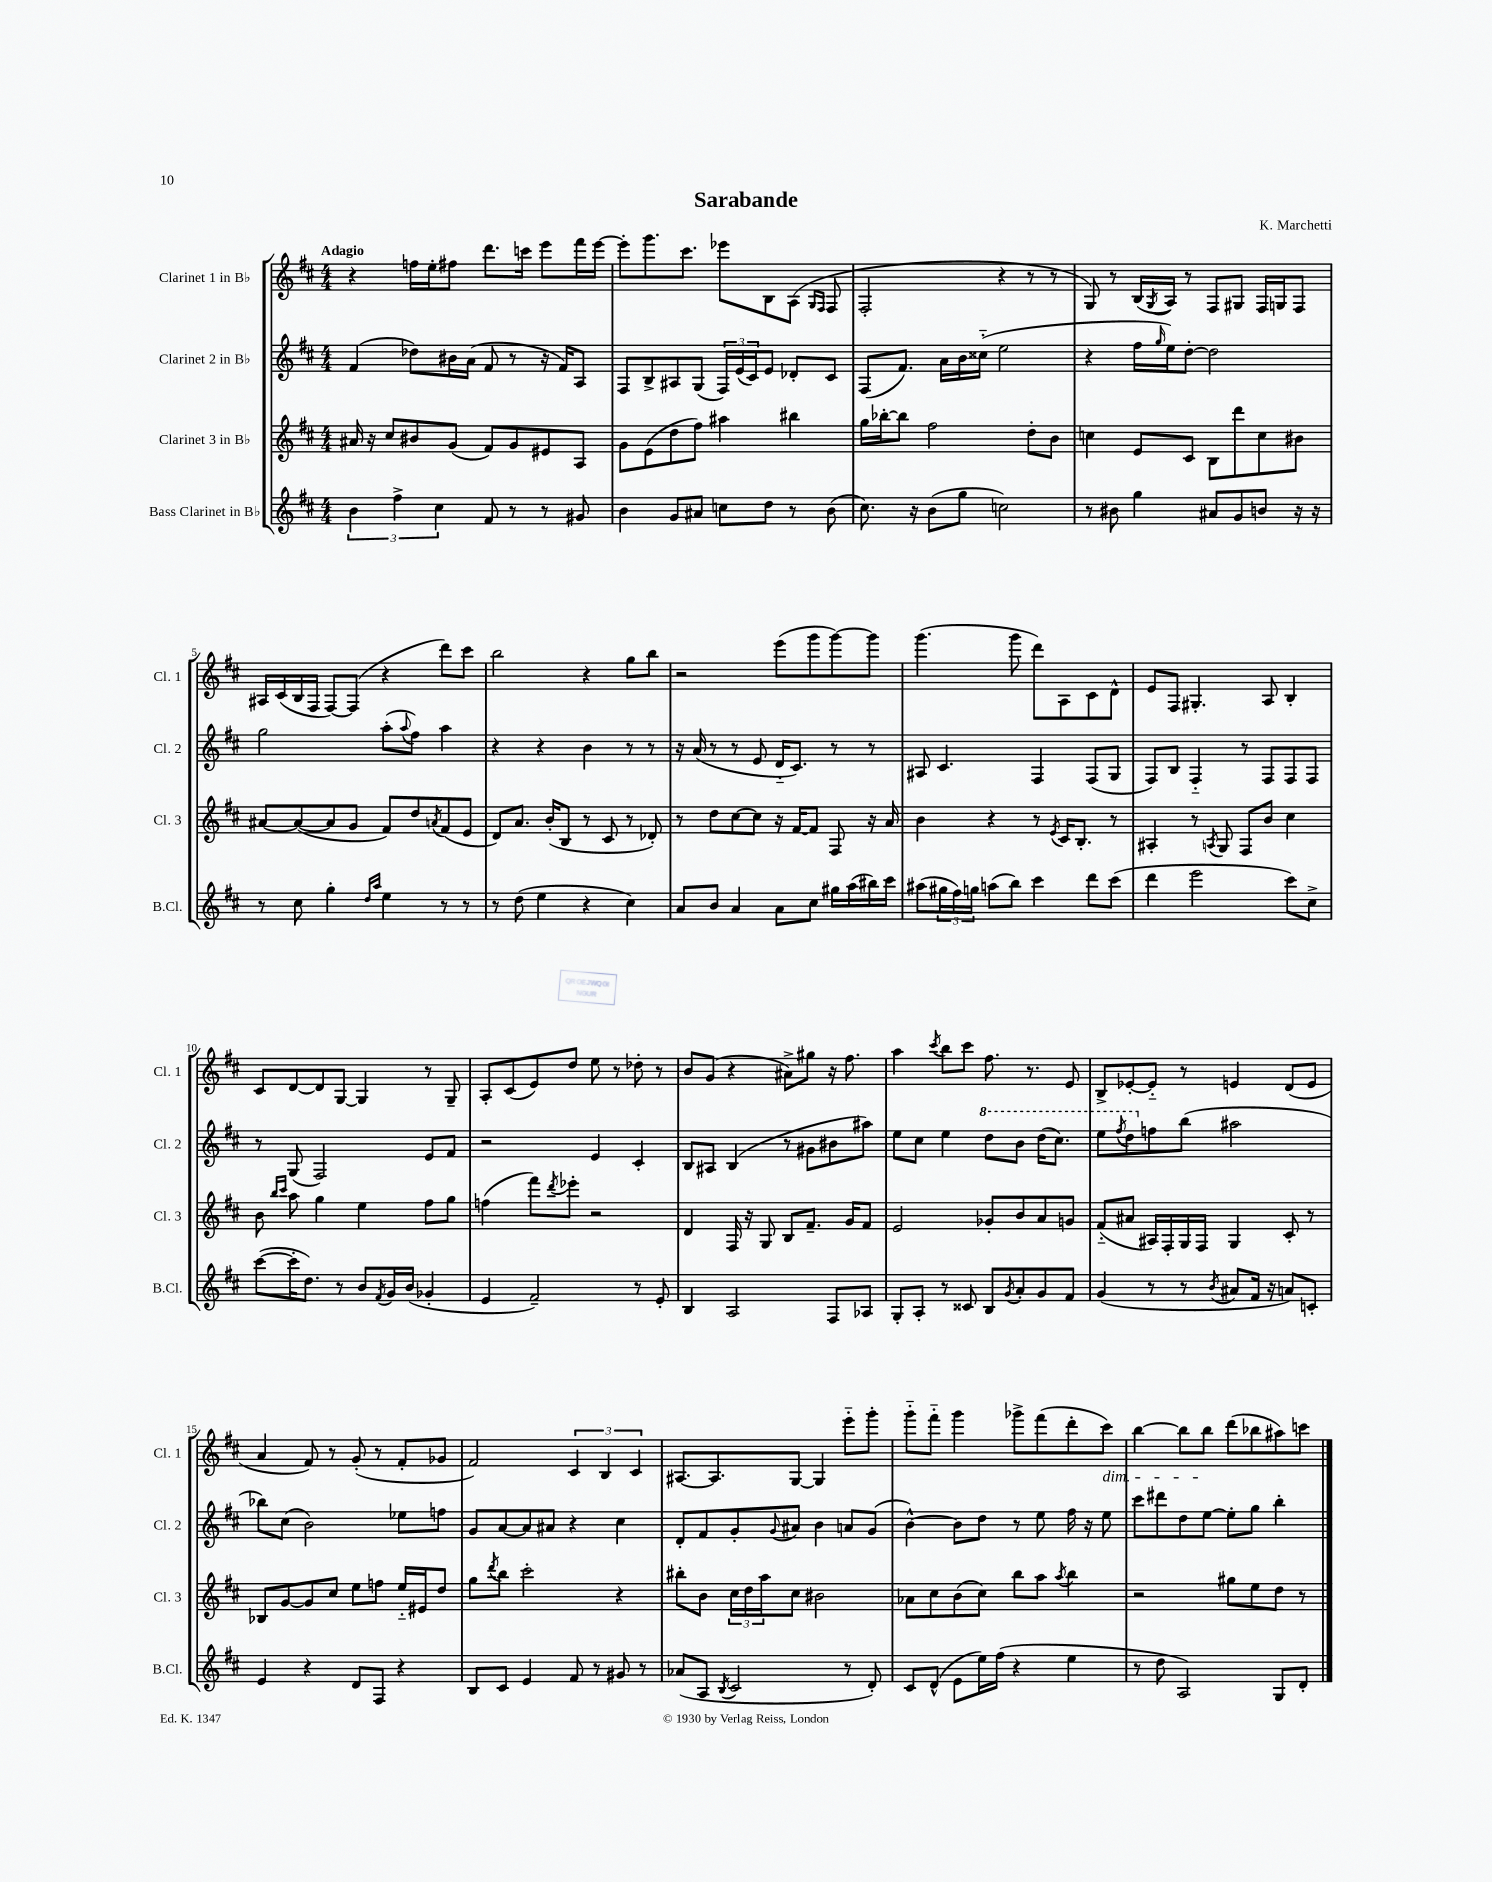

**kern	**kern	**kern	**kern
*part4	*part3	*part2	*part1
*staff4	*staff3	*staff2	*staff1
*I"Bass Clarinet in B♭	*I"Clarinet 3 in B♭	*I"Clarinet 2 in B♭	*I"Clarinet 1 in B♭
*I'B.Cl.	*I'Cl. 3	*I'Cl. 2	*I'Cl. 1
*clefG2	*clefG2	*clefG2	*clefG2
*k[f#c#]	*k[f#c#]	*k[f#c#]	*k[f#c#]
*M4/4	*M4/4	*M4/4	*M4/4
=1	=1	=1	=1
!	!	!	!LO:TX:a:B:t=Adagio
6b\	16a#X/	(4f#/	4r
.	16r	.	.
.	8cc#/L	.	.
6ff#^\	.	.	.
.	8b#X/	8dd-X\L)	16ffn\LL
.	.	.	16ee'\J
6cc#\	.	.	.
.	(8g/J	16b#X\L	8ff#X\J
.	.	(16a\JJ	.
8f#/	8f#/L)	8f#/	8.ddd\L
8r	8g/	8r	.
.	.	.	16cccn\Jk
8r	8e#X/	16r	8eee\L
.	.	16f#/KL)	.
8g#X/	8A/J	8A/J	16fff#\L
.	.	.	[16eee\JJ
=2	=2	=2	=2
4b\	8g\L	8F#/L	8eee'\L]
.	(8e\	8B^/	8.ggg\
8g/L	8dd\	8A#X/	.
.	.	.	8.ccc#\J
8a#X/J	8ff#\J)	(8G/J	.
8ccn\L	4aa#X\	24F#/LL)	8eee-X\L
.	.	(24e/	.
.	.	24c#/J)	.
8dd\J	.	8e/J	8B\
8r	4bb#X\	8d-X'/L	(8A\J
.	.	.	16qqG/LL
.	.	.	16qqF#/JJ
(8b\	.	8c#/J	8F#/
=3	=3	=3	=3
8.cc#\)	16gg\LL	(8F#/L	2F#'/
.	[16bb-X'\J	.	.
.	8bb-\J]	8.f#/J)	.
16r	.	.	.
(8b\L	2ff#\	.	.
.	.	16a\LL	.
8gg\J	.	16b\	.
.	.	(16cc##X\JJ	.
2ccn\)	.	2ee\	4r
.	8dd'\L	.	8r
.	8b\J	.	8r
=4	=4	=4	=4
8r	4ccn\	4r	8G/)
8b#X\	.	.	8r
4gg\	8e/L	16ff#\LL	(16B/LL
.	.	16qqgg/	8qG/
.	.	16ee\J)	16A/JJ)
.	8c#/J	[8dd'\J	8r
8a#X/L	8B\L	2dd\]	8F#/L
8g/	8ddd\	.	8G#X/J
8bn/J	8cc\	.	16F#/LL
.	.	.	16Gn/J
16r	8b#X\J	.	8F#/J
16r	.	.	.
!!LO:LB:g=z
=5	=5	=5	=5
8r	[8a#X/L	2gg\	16A#X/LL
.	.	.	(16c#/
8cc#\	(8a#/_	.	16B/
.	.	.	16F#/JJ
4gg'\	8a#/]	.	[8F#/L)
.	8g/J	.	(8F#/J]
16qqdd/LL	.	.	.
16qqaa/JJ	.	.	.
4ee\	8f#/L)	(8aa'\L	4r
.	.	8qqaa/	.
.	8dd/	8ff#\J)	.
.	8qan/	.	.
8r	(8f#/	4aa\	8ddd\L)
8r	8e/J	.	8ccc#\J
=6	=6	=6	=6
8r	8d/L)	4r	2bb\
(8dd\	8.a/J	.	.
4ee\	.	4r	.
.	(16b'/KL	.	.
.	8B/J	.	.
4r	8r	4b\	4r
.	8c#/	.	.
4cc#\)	8r	8r	8gg\L
.	8d-X'/)	8r	8bb\J
=7	=7	=7	=7
8a/L	8r	16r	2r
.	.	(16a/	.
8b/J	8dd\L	8r	.
4a/	[8cc#\	8r	.
.	8cc#\J]	8e/	.
8a\L	16r	16d/KL	(8eee\L
.	[16f#/KL	8.c#/J)	.
8cc#\J	8f#/J]	.	8ggg\
16gg#X\LL	8F#/	8r	[8ggg\)
(16aa\	.	.	.
16bb#X\)	16r	8r	8ggg\J]
16ccc#\JJ	16a/	.	.
=8	=8	=8	=8
(8aa#X\L	4b\	8A#X/	(4.ggg\
24gg#X\L	.	4.c#/	.
24ff#\)	.	.	.
24ggn\JJ	.	.	.
(8aan\L	4r	.	.
8bb\J)	.	.	8ggg\
4ccc#\	8r	4F#/	8ddd\L)
.	8qe/	.	.
.	16c#/KL	.	8A\
.	8.B'/J	.	.
8ddd\L	.	(8F#/L	8c#\
(8ccc#\J	8r	8G/J	8d^^\J
=9	=9	=9	=9
4ddd\	4A#X'/	8F#/L)	8e/L
.	.	8B/J	8F#/J
2eee\	8r	4F#/	4.G#X'/
.	8qAn/	.	.
.	8G/	.	.
.	8F#/L	8r	.
.	8b/J	8F#/L	8A/
8ccc#\L)	4cc#\	8F#/	4B'/
8cc#^\J	.	8F#/J	.
!!LO:LB:g=z
=10	=10	=10	=10
([8ccc#\L	8b\	8r	8c#/L
.	16qqbb/LL	.	.
.	16qqccc#/JJ	.	.
16ccc#'\K]	8aa\	(8G/	[8d/
8.dd\J)	.	.	.
.	4gg\	2F#/)	8d/]
8r	.	.	[8G/J
8b/L	4ee\	.	4G/]
8qf#/	.	.	.
16g/L	.	.	.
(16b/JJ	.	.	.
4g-X'/	8ff#\L	8e/L	8r
.	8gg\J	8f#/J	8G~/
=11	=11	=11	=11
4e/	(4ffn\	2r	8A'/L
.	.	.	(8c#/
2f#~/)	8fff#\L)	.	8e/)
.	8qddd/	.	.
.	8eee-X'\J	.	8dd/J
.	2r	4e/	8ee\
.	.	.	8r
8r	.	4c#'/	8dd-X'\
8e'/	.	.	8r
=12	=12	=12	=12
4B/	4d/	8B/L	8b/L
.	.	8A#X/J	(8g/J
2A/	16F#/	(4B/	4r
.	16r	.	.
.	8G/	.	.
.	8B/L	8r	8a#X^\L)
.	8.f#~/J	8g#X\L	8gg#X\J
8F#/L	.	8b#X\	16r
.	16g/KL	.	8.ff#\
8A-X/J	8f#/J	8aa#X\J)	.
=13	=13	=13	=13
8G'/L	2e/	8ee\L	4aa\
8A'/J	.	8cc#\J	.
.	.	.	8qccc#/
8r	.	4ee\	8bb\L
8c##X/	.	.	8ccc#\J
*	*	*8va	*
8B/L	8g-X'/L	8ddd\L	8.ff#\
8qg/	.	.	.
8a'/	8b/	8bb\J	.
.	.	.	8.r
8g/	8a/	(16ddd\KL	.
.	.	8.ccc#\J)	.
8f#/J	8gn/J	.	8e/
=14	=14	=14	=14
(4g/	(8f#/L	8eee\L	8B^/L
.	.	8qfff#/	.
.	8a#X/J	8ddd\	[8e-X'/
*	*	*X8va	*
8r	16A#X/LL)	8ffn\	8e-/J]
.	16F#'/	.	.
8r	16G/	(8bb\J	8r
.	16F#/JJ	.	.
8qb/	.	.	.
8a#X/L	4G/	2aa#X\	4en/
16f#/Jk	.	.	.
16r	.	.	.
8an/L)	8c#'/	.	(8d/L
8cn'/J	8r	.	8e/J
!!LO:LB:g=z
=15	=15	=15	=15
4e/	8B-X/L	8bb-X\L)	4a/
.	[8g/	(8cc#\J	.
4r	8g/]	2b\)	8f#/)
.	8cc#/J	.	8r
8d/L	8ee\L	.	(8g'/
8F#/J	8ffn\J	.	8r
4r	16ee/LL	8ee-X\L	8f#'/L
.	16e#X/J	.	.
.	8dd/J	8ffn\J	8g-X/J
=16	=16	=16	=16
8B/L	8gg\L	8g/L	2f#/)
.	8qddd/	.	.
8c#/J	8bb\J	[8a/	.
4e/	2ccc#'\	8a/]	.
.	.	8a#X/J	.
8f#/	.	4r	6c#/
8r	.	.	.
.	.	.	6B/
8g#X/	4r	4cc#\	.
.	.	.	6c#/
8r	.	.	.
=17	=17	=17	=17
(8a-X/L	8bb#X'\L	8d'/L	[8.A#X/L
8A/J	8b\J	8f#/	.
.	.	.	8.A#/]
8qB/	.	.	.
2c#/	24cc#\LL	8g'/	.
.	24dd\	.	.
.	24aa\J	.	.
.	.	8qqg/	.
.	8cc#\J	8a#X/J	[8G/J
.	2b#X\	4b\	4G/]
8r	.	8an/L	8eee\L
8d'/)	.	(8g/J	8ggg'\J
=18	=18	=18	=18
8c#/L	8a-X\L	[4b^^\)	8ggg\L
(8d^^/J	8cc#\	.	8fff#\J
8e\L	(8b\	8b\L]	4ggg\
16ee\L)	8cc#\J)	8dd\J	.
(16ff#\JJ	.	.	.
4r	8bb\L	8r	8ggg-X^\L
.	8aa\J	8ee\	(8fff#\
.	8qaa/	.	.
4ee\	4bb\	16ff#\	8ddd'\
.	.	16r	.
!	!	!	!LO:TX:b:i:t=dim.
.	.	8ee\	8ccc#\J)
=19	=19	=19	=19
8r	2r	8ccc#\L	[4bb\
8dd\	.	8ddd#X\	.
2A/)	.	8dd\	8bb\L]
.	.	[8ee\J	8bb\J
.	8gg#X\L	8ee'\L]	(8ddd\L
.	8ee\	8gg\J	8bb-X\
8G/L	8dd\J	4bb'\	8aa#X\)
8d'/J	8r	.	8cccn\J
==	==	==	==
*-	*-	*-	*-
